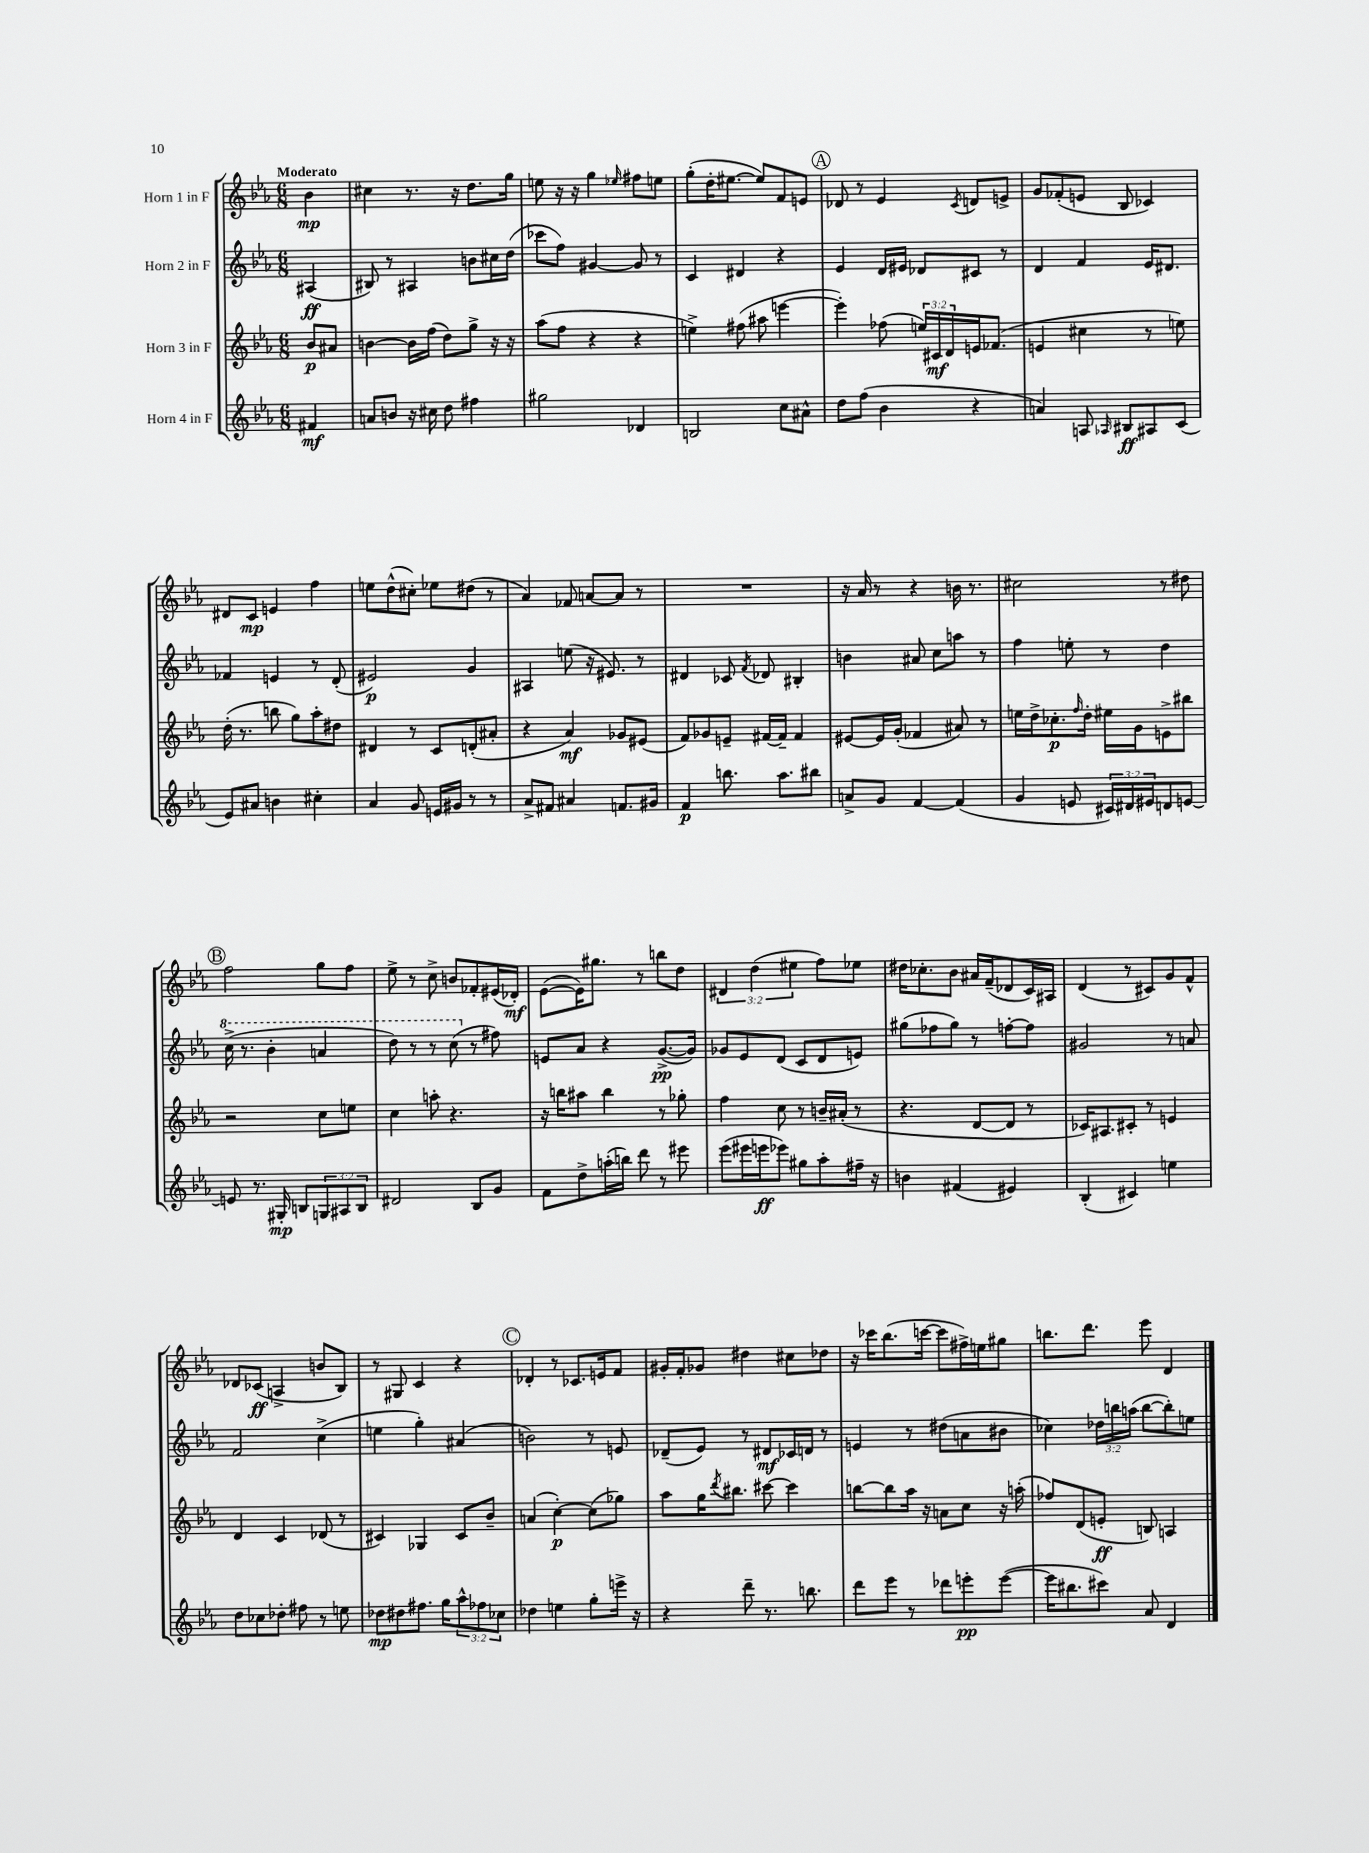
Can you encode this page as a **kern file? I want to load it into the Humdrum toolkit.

**kern	**dynam	**kern	**dynam	**kern	**dynam	**kern	**dynam
*part4	*part4	*part3	*part3	*part2	*part2	*part1	*part1
*staff4	*staff4	*staff3	*staff3	*staff2	*staff2	*staff1	*staff1
*I"Horn 4 in F	*	*I"Horn 3 in F	*	*I"Horn 2 in F	*	*I"Horn 1 in F	*
*clefG2	*	*clefG2	*	*clefG2	*	*clefG2	*
*k[b-e-a-]	*	*k[b-e-a-]	*	*k[b-e-a-]	*	*k[b-e-a-]	*
*M6/8	*	*M6/8	*	*M6/8	*	*M6/8	*
=	=	=	=	=	=	=	=
!	!	!	!	!	!	!LO:TX:a:B:t=Moderato	!
4f#X/	mf	8b-/L	p	(4A#X/	ff	4b-\	mp
.	.	8a#X/J	.	.	.	.	.
=1	=1	=1	=1	=1	=1	=1	=1
8an/L	.	[4bn\	.	8B#X/)	.	4cc#X\	.
8bn/J	.	.	.	8r	.	.	.
16r	.	16b\LL]	.	4A#X/	.	8.r	.
16cc#X\	.	(16ff\JJ	.	.	.	.	.
8dd\	.	8dd\L)	.	.	.	.	.
.	.	.	.	.	.	16r	.
4ff#X\	.	8gg^\J	.	8bn\L	.	8.dd\L	.
.	.	16r	.	16cc#X\L	.	.	.
.	.	16r	.	(16dd\JJ	.	16gg\Jk	.
=2	=2	=2	=2	=2	=2	=2	=2
2gg#X\	.	(8aa-\L	.	8ccc-X\L	.	8een\	.
.	.	8ff\J	.	8ff\J)	.	16r	.
.	.	.	.	.	.	16r	.
.	.	4r	.	[4g#X/	.	4gg\	.
.	.	.	.	.	.	16qqee-X/	.
4d-X/	.	4r	.	8g#/]	.	8ff#X\L	.
.	.	.	.	8r	.	8een\J	.
=3	=3	=3	=3	=3	=3	=3	=3
2Bn/	.	4een^\)	.	4c/	.	(8gg'\L	.
.	.	.	.	.	.	16dd'\K	.
.	.	.	.	.	.	[8.ee#X\J	.
.	.	(8ff#X\	.	4d#X/	.	.	.
.	.	8aa#X\	.	.	.	8ee#/L])	.
8cc\L	.	[4eeen\	.	4r	.	8f/	.
8a#X^^\J	.	.	.	.	.	8en/J	.
!!LO:REH:place=s1:t=A
=4	=4	=4	=4	=4	=4	=4	=4
8dd\L	.	4eee'\])	.	4e-/	.	8d-X/	.
(8ff\J	.	.	.	.	.	8r	.
4b-\	.	(8ff-X\	.	16d/LL	.	4e-/	.
.	.	.	.	16e#X/JJ	.	.	.
.	.	24een/LL)	.	8d-X/L	.	.	.
.	.	24c#X/	mf	.	.	.	.
.	.	24d/	.	.	.	.	.
.	.	.	.	.	.	8qc/	.
4r	.	16en/J	.	8c#X/J	.	8dn/L	.
.	.	(8.f-X/J	.	.	.	.	.
.	.	.	.	8r	.	8en^/J	.
=5	=5	=5	=5	=5	=5	=5	=5
4an/)	.	4en/	.	4d/	.	8g/L	.
.	.	.	.	.	.	(8f-X'/	.
8An/	.	4cc#X\	.	4f/	.	8en/J	.
16qqA-X/	.	.	.	.	.	.	.
8B#X/L	ff	.	.	.	.	8B-/	.
8A#X/	.	8r	.	16e-/KL	.	4c-X/)	.
.	.	.	.	8.d#X/J	.	.	.
(8c/J	.	8een\)	.	.	.	.	.
!!LO:LB:g=z
=6	=6	=6	=6	=6	=6	=6	=6
8e-/L)	.	(16dd'\	.	4f-X/	.	8d#X/L	.
.	.	8.r	.	.	.	.	.
8a#X/J	.	.	.	.	.	8c/J	mp
4bn\	.	8bbn\	.	4en/	.	4en/	.
.	.	8gg\L)	.	.	.	.	.
4cc#X'\	.	8aa-'\	.	8r	.	4ff\	.
.	.	8dd#X\J	.	(8d'/	.	.	.
=7	=7	=7	=7	=7	=7	=7	=7
4a-/	.	4d#X/	.	2e#X/)	p	8een\L	.
.	.	.	.	.	.	(8dd^^\	.
8g/	.	8r	.	.	.	8cc#X'\J)	.
16en/LL	.	8c/L	.	.	.	8ee-X\L	.
16g#X/JJ	.	.	.	.	.	.	.
8r	.	(8dn'/	.	4g/	.	(8dd#X\J	.
8r	.	8a#X'/J	.	.	.	8r	.
=8	=8	=8	=8	=8	=8	=8	=8
8a-^/L	.	4r	.	4A#X/	.	4a-/)	.
8f#X/J	.	.	.	.	.	.	.
4a#X/	.	4a-/)	mf	(8een\	.	8f-X/	.
.	.	.	.	16r	.	[8an/L	.
.	.	.	.	8.e#X/)	.	.	.
8.fn/L	.	8g-X/L	.	.	.	8a/J]	.
.	.	(8e#X/J	.	8r	.	8r	.
16g#X/Jk	.	.	.	.	.	.	.
=9	=9	=9	=9	=9	=9	=9	=9
4f/	p	8f/L)	.	4d#X/	.	2.r	.
.	.	8g-X/	.	.	.	.	.
8.bbn\	.	8en~/J	.	8c-X/	.	.	.
.	.	.	.	8qf/	.	.	.
.	.	[16f#X/LL	.	8d-X/	.	.	.
8.aa-\L	.	16f#~/JJ]	.	.	.	.	.
.	.	4f#/	.	4B#X'/	.	.	.
8bb#X\J	.	.	.	.	.	.	.
=10	=10	=10	=10	=10	=10	=10	=10
8an^/L	.	[8e#X/L	.	4bn\	.	16r	.
.	.	.	.	.	.	16a-/	.
8g/J	.	16e#/L]	.	.	.	8r	.
.	.	(16g'/JJ	.	.	.	.	.
[4f/	.	4f-X/	.	8a#X/	.	4r	.
.	.	.	.	8cc\L	.	.	.
(4f/]	.	8a#X/)	.	8aan\J	.	16bn\	.
.	.	.	.	.	.	8.r	.
.	.	8r	.	8r	.	.	.
=11	=11	=11	=11	=11	=11	=11	=11
4g/	.	16een\LL	.	4ff\	.	2cc#X\	.
.	.	16dd^\J	.	.	.	.	.
.	.	8.cc-X'\	p	.	.	.	.
8en/	.	.	.	8een'\	.	.	.
.	.	16qqff/	.	.	.	.	.
.	.	16dd'\Jk	.	.	.	.	.
24c#X/LL)	.	16ee#X\LL	.	8r	.	.	.
24d#X/	.	.	.	.	.	.	.
.	.	16g\J	.	.	.	.	.
24e#X/J	.	.	.	.	.	.	.
8dn/	.	8en^\	.	4dd\	.	8r	.
[8en/J	.	8bb#X\J	.	.	.	8dd#X\	.
!!LO:LB:g=z
!!LO:REH:place=s1:t=B
=12	=12	=12	=12	=12	=12	=12	=12
*	*	*	*	*8va	*	*	*
8en/]	.	2r	.	(16ccc^\	.	2ff\	.
.	.	.	.	8.r	.	.	.
8.r	.	.	.	.	.	.	.
.	.	.	.	4bb-'\	.	.	.
16G#X'/	mp	.	.	.	.	.	.
8Bn/L	.	.	.	.	.	.	.
12Gn/	.	8cc\L	.	4aan/	.	8gg\L	.
12A#X/	.	.	.	.	.	.	.
.	.	8een\J	.	.	.	8ff\J	.
12B/J	.	.	.	.	.	.	.
=13	=13	=13	=13	=13	=13	=13	=13
2d#X/	.	4cc\	.	8ddd\)	.	8ee-^\	.
.	.	.	.	8r	.	8r	.
.	.	8aan'\	.	8r	.	8cc^\	.
.	.	4.r	.	(8ccc\	.	8bn/L	.
*	*	*	*	*X8va	*	*	*
8B-/L	.	.	.	8r	.	8f-X'/	.
8g/J	.	.	.	8ff#X\)	.	(16e#X/L	.
.	.	.	.	.	.	16d-X'/JJ)	mf
=14	=14	=14	=14	=14	=14	=14	=14
8f\L	.	16r	.	8en/L	.	([8e-\L	.
.	.	16bbn\KL	.	.	.	.	.
8dd^\	.	8aa#X\J	.	8a-/J	.	16e-\K])	.
.	.	.	.	.	.	8.gg#X\J	.
(16aan'\L	.	4bb\	.	4r	.	.	.
16bbn\JJ)	.	.	.	.	.	.	.
8ddd\	.	.	.	.	.	8r	.
8r	.	8r	.	([8.g^/L	pp	8bbn\L	.
8eee#X\	.	8gg-X'\	.	.	.	8dd\J	.
.	.	.	.	16g/Jk])	.	.	.
=15	=15	=15	=15	=15	=15	=15	=15
(8eee-\L	.	4ff\	.	8g-X/L	.	6d#X/	.
16eee#X\L	.	.	.	8e-/	.	.	.
.	.	.	.	.	.	(6dd\	.
16eeen\J	ff	.	.	.	.	.	.
8eee-X\J)	.	8cc\	.	(8d/J	.	.	.
.	.	.	.	.	.	6ee#X\	.
8gg#X\L	.	8r	.	8c/L	.	.	.
8aa-'\	.	16bn~/LL	.	8d/	.	8ff\L)	.
.	.	(16a#X'/JJ	.	.	.	.	.
16ff#X~\Jk	.	8r	.	8en/J)	.	8ee-X\J	.
16r	.	.	.	.	.	.	.
=16	=16	=16	=16	=16	=16	=16	=16
4bn\	.	4.r	.	(8gg#X\L	.	16dd#X\KL	.
.	.	.	.	.	.	8.cc-X'\	.
.	.	.	.	8ff-X\	.	.	.
(4f#X/	.	.	.	8gg#\J)	.	8b-\J	.
.	.	[8d/L	.	8r	.	16a#X/LL	.
.	.	.	.	.	.	(16f~/J	.
4e#X/)	.	8d/J]	.	[8ffn'\L	.	8d-X/	.
.	.	8r	.	8ff\J]	.	16c/L)	.
.	.	.	.	.	.	16A#X/JJ	.
=17	=17	=17	=17	=17	=17	=17	=17
(4B-'/	.	16c-X/KL)	.	2g#X/	.	(4d/	.
.	.	8.A#X/	.	.	.	.	.
4c#X/)	.	8c#X'/J	.	.	.	8r	.
.	.	8r	.	.	.	8c#X/L)	.
4een\	.	4en/	.	8r	.	8g/	.
.	.	.	.	8an/	.	8f^^/J	.
!!LO:LB:g=z
=18	=18	=18	=18	=18	=18	=18	=18
8dd\L	.	4d/	.	2f/	.	8d-X/L	.
8cc-X\	.	.	.	.	.	(8c-X/J	ff
8dd-X'\J	.	4c/	.	.	.	4An^/	.
8ff#X\	.	.	.	.	.	.	.
8r	.	(8d-X/	.	(4cc^\	.	8bn/L	.
8een\	.	8r	.	.	.	8B-/J)	.
=19	=19	=19	=19	=19	=19	=19	=19
8dd-X\L	mp	4c#X/)	.	4een\	.	8r	.
8dd#X\	.	.	.	.	.	8G#X/	.
8.ff#X\J	.	4G-X/	.	4gg'\)	.	4c/	.
16gg\KL	.	.	.	.	.	.	.
12aa-^^\	.	8c#/L	.	(4a#X/	.	4r	.
12ff-X\	.	.	.	.	.	.	.
.	.	8b-~/J	.	.	.	.	.
12cc-X\J	.	.	.	.	.	.	.
!!LO:REH:place=s1:t=C
=20	=20	=20	=20	=20	=20	=20	=20
4dd-X\	.	(4an/	.	2bn\)	.	4d-X'/	.
4een\	.	[4cc'\)	p	.	.	8r	.
.	.	.	.	.	.	8.c-X/L	.
8gg'\L	.	(8cc\L]	.	8r	.	.	.
.	.	.	.	.	.	16en/k	.
16eeen^\Jk	.	8gg-X\J)	.	8en/	.	8f/J	.
16r	.	.	.	.	.	.	.
=21	=21	=21	=21	=21	=21	=21	=21
4r	.	8aa-\L	.	(8d-X~/L	.	16g#X'/LL	.
.	.	.	.	.	.	16f'/J	.
.	.	16gg\K	.	8e-/J)	.	8g-X/J	.
.	.	8qddd/	.	.	.	.	.
.	.	8.bb#X\J	.	.	.	.	.
8ddd~\	.	.	.	8r	.	4dd#X\	.
8.r	.	[8ccc#X\	.	8d#X/L	mf	.	.
.	.	4ccc#\]	.	16c-X/L	.	8cc#X\L	.
8.bbn\	.	.	.	16dn/JJ	.	.	.
.	.	.	.	8r	.	8dd-X\J	.
=22	=22	=22	=22	=22	=22	=22	=22
8ddd\L	.	[8bbn\L	.	4en/	.	16r	.
.	.	.	.	.	.	16ccc-X\KL	.
8eee-\J	.	8bb\]	.	.	.	(8.bb-\	.
8r	.	16aa-\Jk	.	8r	.	.	.
.	.	16r	.	.	.	[16cccn\Jk	.
8ddd-X\L	.	8an\L	.	(8dd#X\L	.	8ccc\L]	.
8eeen'\	pp	8cc\J	.	8an\	.	16ff#X^\L)	.
.	.	.	.	.	.	16een\J	.
([8eee\J	.	16r	.	8b#X\J	.	8gg#X\J	.
.	.	(16aan'\	.	.	.	.	.
=23	=23	=23	=23	=23	=23	=23	=23
16eee\KL]	.	8ff-X/L)	.	4cc-X\)	.	8.bbn\L	.
8.bb#X\	.	.	.	.	.	.	.
.	.	(8d/	.	.	.	.	.
.	.	.	.	.	.	8.ddd\J	.
8ccc#X\J)	.	8en'/J	ff	24dd-X\LL	.	.	.
.	.	.	.	24bbn\	.	.	.
.	.	.	.	(24aan\JJ	.	.	.
8a-/	.	8Bn/)	.	[8bb\L	.	8eee-\	.
4d/	.	4An/	.	8bb'\])	.	4d/	.
.	.	.	.	8een\J	.	.	.
==	==	==	==	==	==	==	==
*-	*-	*-	*-	*-	*-	*-	*-
